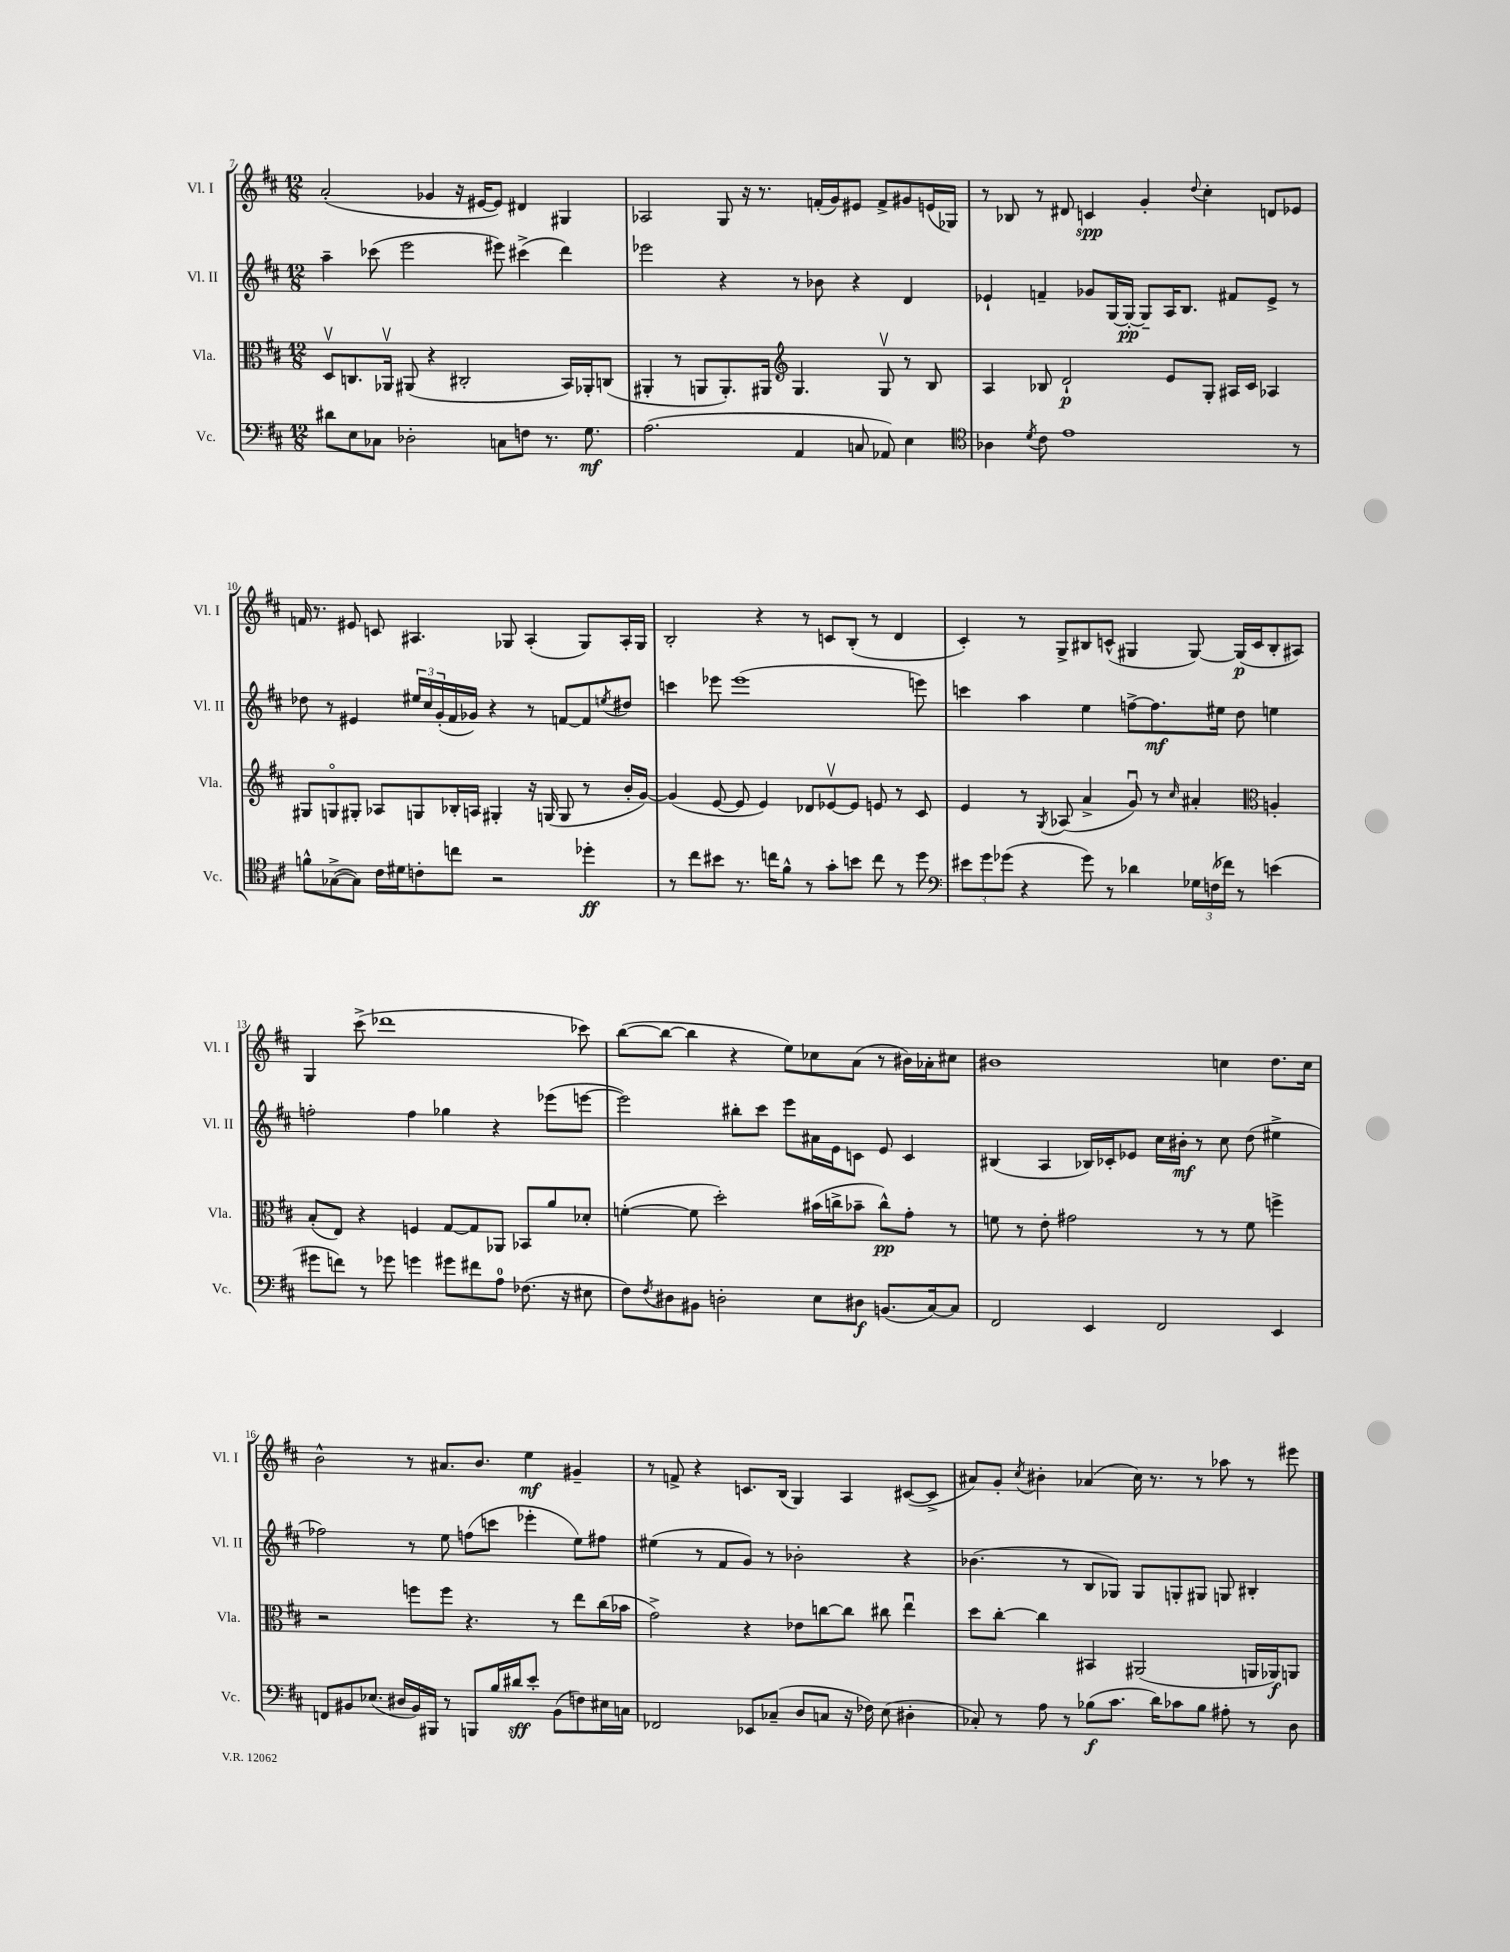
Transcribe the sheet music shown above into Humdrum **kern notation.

**kern	**kern	**kern	**kern
*staff4	*staff3	*staff2	*staff1
*clefF4	*clefC3	*clefG2	*clefG2
*k[f#c#]	*k[f#c#]	*k[f#c#]	*k[f#c#]
*M12/8	*M12/8	*M12/8	*M12/8
8d#\L	8Dv/L	4aa~\	(2a'/
8E\	8.C/	.	.
8C-\J	.	(8ccc-\	.
.	16AA-v/Jk	.	.
2D-'\	(8AA#/	2eee\	.
.	4r	.	4g-/
.	2C#'/	.	16r
.	.	.	[16e#/LK
8C\L	.	8eee#\)	8e#/]J)
8F\J	.	(4ccc#^\	4d#/
8.r	.	.	.
.	16BB/LL)	4ddd\)	4G#/
8.G\	16AA-'/J	.	.
.	(8C/J	.	.
=	=	=	=
(2.A\	4AA#'/	2eee-\	2A-/
.	8r	.	.
.	8AA/L	.	.
.	8.AA'/)	4r	8G/
.	.	.	16r
.	16AA#/Jk	.	8.r
*	*clefG2	*	*
4AA/	4.G/	8r	.
.	.	8b-\	(16f'/LL
.	.	.	16g/J)
8C/	.	4r	8e#/J
8AA-/)	8Gv/	.	8f^/L
4E\	8r	4d/	8g#/
.	8B/	.	(16e/L
.	.	.	16G-/JJ)
=	=	=	=
*clefC4	*	*	*
4A-\	4A/	4e-`/	8r
.	.	.	8B-/
8qd/	.	.	.
8c#\	8B-/	4f~/	8r
1e	2d`/	.	8d#/
.	.	8g-/L	4c/
.	.	[16G/L	.
.	.	16G'/_JJ	.
.	.	8G~/]L	4g'/
.	8e/L	16A/K	.
.	.	8.B/J	.
.	.	.	8qqdd/
.	8G'/J	.	4cc#'\
.	16A#/LL	8f#/L	.
.	16c#/JJ	.	.
.	4A-/	8e-^/J	8d/L
8r	.	8r	8e-/J
=	=	=	=
8f^^\L	8G#/L	8dd-\	16f/
.	.	.	8.r
([8G-^\	8Go/	8r	.
8G-\]J)	8G#'/J	4e#/	8e#/
16c#\LL	8A-/L	.	8c/
16d#\J	.	.	.
8c'\	8G/	24ee#/LL	4.A#/
.	.	24cc#/	.
.	.	(24g'/	.
8cc\J	16B-'/L	16f#/	.
.	16A/JJ	16g-/JJ)	.
2r	4G#'/	4r	.
.	.	.	8G-/
.	16r	8r	(4A#'/
.	(16G/	.	.
.	8G/	[8f/L	.
4dd-'\	8r	8f/]	8G-/L)
.	.	8qee/	.
.	16b'/LL	8dd#/J	16A#'/L
.	[16g/JJ)	.	16G-/JJ
=	=	=	=
8r	(4g/]	4ccc\	2B'/
8cc#\L	.	.	.
8b#\J	[8e/	8eee-\	.
8.r	8e/]	(1eee-	.
.	4e/)	.	4r
16cc\LK	.	.	.
8f#^^\J	.	.	.
8r	8d-/L	.	8r
8g'\L	[8e-v/	.	8c/L
8b\J	8e-/]J	.	(8B'/J
8cc\	8e/	.	8r
8r	8r	.	4d/
8dd\	8c#/	8eee\)	.
=	=	=	=
*clefF4	*	*	*
12e#\L	4e/	4ccc\	4c#'/)
12g\	.	.	.
(12g-\J	.	.	.
4r	8r	4aa\	8r
.	8qG/	.	.
.	(8A-/	.	8G^/L
8g-\)	4a^/	4ee\	8B#/
8r	.	.	(8c^^/J
4d-\	8gu/)	[8ff^\L	4G#/
.	8r	8.ff\]	.
.	16qqcc#/	.	.
24G-\LL	4a#'/	.	[8G#/)
(24F\	.	.	.
.	.	16ee#\Jk	.
24f-\JJ)	.	.	.
8r	.	8dd\	(16G#/]LL
.	.	.	16c/J
*	*clefC3	*	*
(4e\	4A'/	4ee\	8B#'/
.	.	.	8A#/J)
=	=	=	=
8g#\L	(8B'/L	2ff'\	4G/
8f\J)	8E/J)	.	.
8r	4r	.	(8ccc#^\
8g-\	.	.	1ddd-
4g\	4F/	4ff\	.
8g#\L	[8G/L	4gg-\	.
8f#\	8G/]	.	.
8A\J	8AA-/J	4r	.
(8.F-\	8BB-/L	.	.
.	8a/	(8eee-\L	.
16r	.	.	.
8E#\	8d-'/J	[8eee\J	8ccc-\)
=	=	=	=
8F#\L)	([4f'\	2eee\])	([8bb\L
8qF#/	.	.	.
8D#\	.	.	8bb\_J
8BB#\J	8f\]	.	4bb\]
2D'\	2dd'\)	.	.
.	.	8bb#'\L	4r
.	.	8ccc#\J	.
.	.	8eee\L	8ee\L)
8E\L	(16b#\LL	16a#\L	8cc-\
.	16cc^\J	16e\J	.
8D#\J	8b-~\J	8c\J	(8a\J
(8.BB/L	8cc^^\L)	8e/	8r
.	8g'\J	4c/	16b#\LL)
[16C#/k)	.	.	16a-'\J
8C#/]J	8r	.	8cc#\J
=	=	=	=
2FF#/	8f\	(4B#/	1b#
.	8r	.	.
.	8e'\	4A/	.
.	2g#\	.	.
4EE/	.	16B-/LL)	.
.	.	16c-'/J	.
.	.	8e-/J	.
2FF#/	.	16cc#\LL	.
.	.	16b#'\JJ	.
.	8r	8r	.
.	8r	8cc#\	4cc\
.	8f\	(8dd\	.
4EE/	4ff^\	4ee#^\	8.dd\L
.	.	.	16cc\Jk
=	=	=	=
8FF/L	2r	2ff-\)	2b^^\
8BB#/	.	.	.
(8.E-/J	.	.	.
16D#/LL	.	.	.
16BB#/)	8ff\L	8r	8r
16BBB#/JJ	.	.	.
8r	8ff\J	8ee\	8.a#/L
8BBB/L	4.r	(8ff\L	.
.	.	.	8.b/J
16B/L	.	8ccc\J	.
16d#/J	.	.	.
8e'/J	.	4eee-'\	4ee\
(8BB#\L	8r	.	.
8F\)	8ee\L	8ee\L)	4g#~/
16E#\L	(16cc#\L	8ff#\J	.
16C\JJ	16b-\JJ	.	.
=	=	=	=
2FF-/	2g^\)	(4ee#\	8r
.	.	.	8f^/
.	.	8r	4r
.	.	8f#/L	.
8EE-/L	4r	8g/J)	8.c/L
(8C-~/J	.	8r	.
.	.	.	(16B/Jk
8D/L	8e-\L	2b-'\	4G/)
8C/J	[8cc\	.	.
16r	8cc\]J	.	4A/
16F-\)	.	.	.
(8E\	8cc#\	.	.
4D#'\	4eeu\	4r	([8c#/L
.	.	.	8c#^/]J
=	=	=	=
8C-'/)	8dd\L	(4.b-\	8a#/L)
8r	[8cc#'\J	.	8g'/J
.	.	.	8qcc#/
8A\	4cc#\]	.	4b#'\
8r	.	8r	.
(8B-\L	4BB#/	8B/L	(4a-/
8.c#\J	.	8G-/J)	.
.	(2AA#/	8G-/L	16cc#\)
16d\LK)	.	.	8.r
8c-\	.	8G'/	.
8B-\J	.	8G#/J	8r
8A#'\	.	8G/	8aa-\
8r	16AA/LL	4B#'/	8r
.	16AA-/J)	.	.
8D\	8AA/J	.	8eee#\
==	==	==	==
*-	*-	*-	*-
